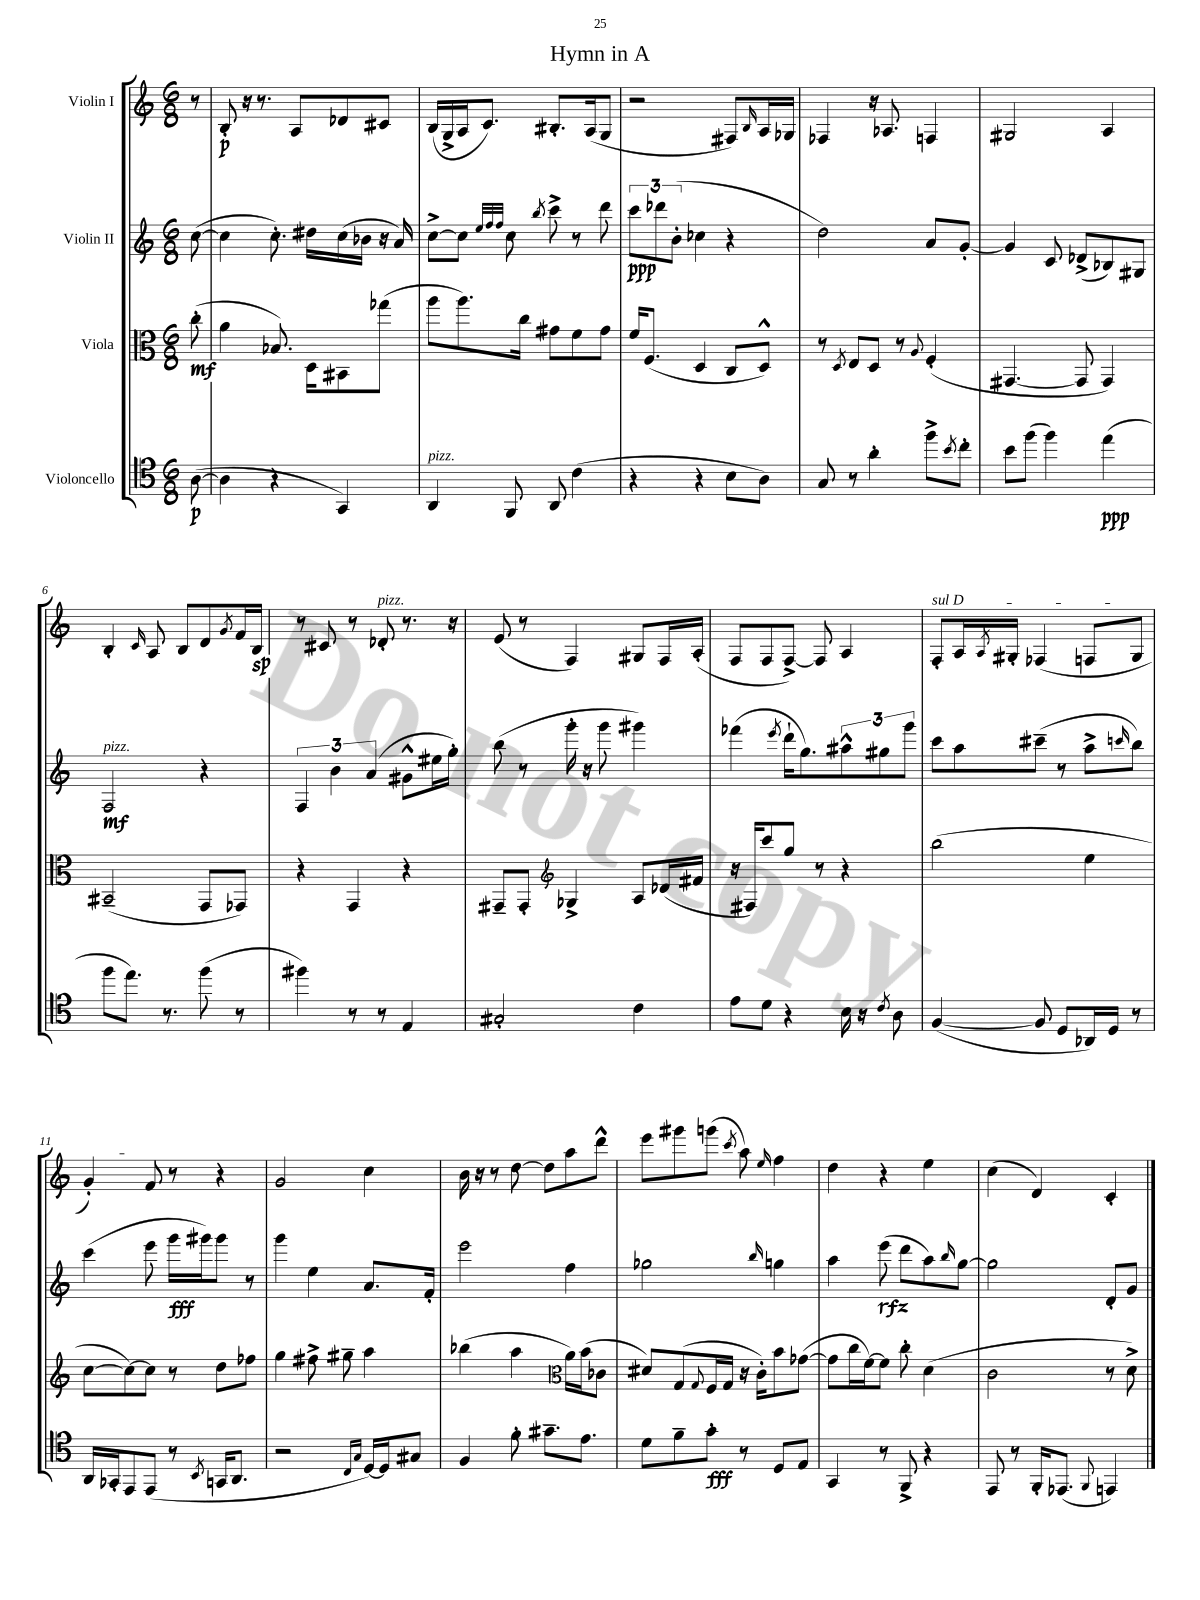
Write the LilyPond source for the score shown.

\header { title = "Hymn in A" }
<<
\new StaffGroup <<
\new Staff = "s0" \with { instrumentName = "Violin I" } {
    \clef treble \key c \major \numericTimeSignature \time 6/8 \partial 8
    r8 |
    b8-.\p r16 r8. a8 des'8 cis'8 |
    b16( g16-> a16 c'8.) bis8.-. a16( g8 |
    r2 fis8) \grace { b16 } a16 ges16 |
    fes4 r16 aes8. f4 |
    gis2 a4 |
    b4-. \grace { c'16 } a8 b8 d'8 \acciaccatura { g'8 } f'16 b16\sp |
    r8 cis'8 r8 des'8-.^\markup { \italic "pizz." } r8. r16 |
    e'8( r8 f4) gis8 f16 a16-.( |
    f8 f8 f8~->) f8 a4 |
    \once \override TextSpanner.bound-details.left.text = \markup { \italic "sul D" } f8-.\startTextSpan a16 \acciaccatura { a8 } gis16-. fes4( f8 gis8 |
    g'4-.) f'8\stopTextSpan r8 r4 |
    g'2 c''4 |
    b'16 r16 r8 d''8~ d''8 a''8 d'''8-^ |
    e'''8 gis'''8 g'''8( \acciaccatura { c'''8 } a''8) \grace { e''16 } f''4 |
    d''4 r4 e''4 |
    c''4( d'4) c'4-. \bar "|." |
}
\new Staff = "s1" \with { instrumentName = "Violin II" } {
    \clef treble \key c \major \numericTimeSignature \time 6/8 \partial 8
    c''8~( |
    c''4 c''8.-.) dis''16 c''16( bes'16 r16 a'16) |
    c''8~-> c''8 \grace { e''32 f''32 f''32 } c''8 \acciaccatura { b''8 } c'''8-> r8 d'''8 |
    \tuplet 3/2 { c'''8\ppp des'''8 b'8-.( } ces''4 r4 |
    d''2) a'8 g'8~-. |
    g'4 c'8 des'8->( bes8) gis8 |
    f2\mf^\markup { \italic "pizz." } r4 |
    \tuplet 3/2 { f4 b'4 a'4( } gis'8-^ eis''16 g''16-.) |
    b''8( r8 g'''16-. r16 g'''8 gis'''4) |
    fes'''4( \acciaccatura { e'''8 } d'''16-! g''8.) \tuplet 3/2 { ais''8-^ gis''8 g'''8 } |
    c'''8 a''8 cis'''8--( r8 a''8-> \grace { c'''16 } b''8) |
    c'''4( e'''8 g'''16\fff gis'''16) gis'''8 r8 |
    g'''4 e''4 a'8. f'16-. |
    e'''2 f''4 |
    ges''2 \grace { b''16 } g''4 |
    a''4 e'''8\rfz( d'''8 a''8) \grace { b''16 } g''8~ |
    g''2 d'8-. g'8 \bar "|." |
}
\new Staff = "s2" \with { instrumentName = "Viola" } {
    \clef alto \key c \major \numericTimeSignature \time 6/8 \partial 8
    c''8-.\mf( |
    a'4 bes8.) d16 bis,8 ges''8( |
    a''8 a''8.) c''16 gis'8 f'8 gis'8 |
    f'16 f8.( d4 c8 d8-^) |
    r8 \acciaccatura { d8 } e8 d8 r8 \appoggiatura { a8 } f4-.( |
    gis,4.~ gis,8 gis,4) |
    bis,2--( g,8 ges,8) |
    r4 g,4 r4 |
    gis,8-- gis,8-. \clef treble ges4-> a8 des'16( fis'16 |
    r16 fis16) c'''8 g''8 r8 r4 |
    b''2( e''4 |
    c''8~ c''8~) c''8 r8 d''8 fes''8 |
    g''4 fis''8-> gis''8-- a''4 |
    bes''4( a''4 \clef alto a'16) b'16( ces'8 |
    dis'8) g8( \appoggiatura { g8 } f16 g16 r16 c'16-.) b'8 ges'8~( |
    ges'8 c''16 f'16~) f'8 c''8-. d'4( |
    c'2 r8 d'8->) \bar "|." |
}
\new Staff = "s3" \with { instrumentName = "Violoncello" } {
    \clef tenor \key c \major \numericTimeSignature \time 6/8 \partial 8
    a8~\p( |
    a4 r4 g,4) |
    a,4^\markup { \italic "pizz." } f,8 a,8 c'4( |
    r4 r4 b8 a8) |
    g8 r8 a'4-. f''8-> \acciaccatura { b'8 } c''8-. |
    b'8 f''8( f''4) e''4\ppp( |
    f''8 e''8.) r8. f''8( r8 |
    fis''4) r8 r8 e4 |
    gis2-. c'4 |
    e'8 d'8 r4 b16 r16 \acciaccatura { c'8 } a8 |
    f4~( f8 d8 aes,16) d16 r8 |
    a,16 ges,16-. e,8 e,8( r8 \acciaccatura { b,8 } g,16 a,8. |
    r2 \grace { c16 g16 } d16~) d16 gis8 |
    f4 f'8-. gis'8.-- e'8. |
    d'8 f'8-- g'8-.\fff r8 d8 e8 |
    g,4 r8 f,8-> r4 |
    e,8 r8 f,16-. ees,8.( \appoggiatura { f,8 } e,4) \bar "|." |
}
>>
>>
